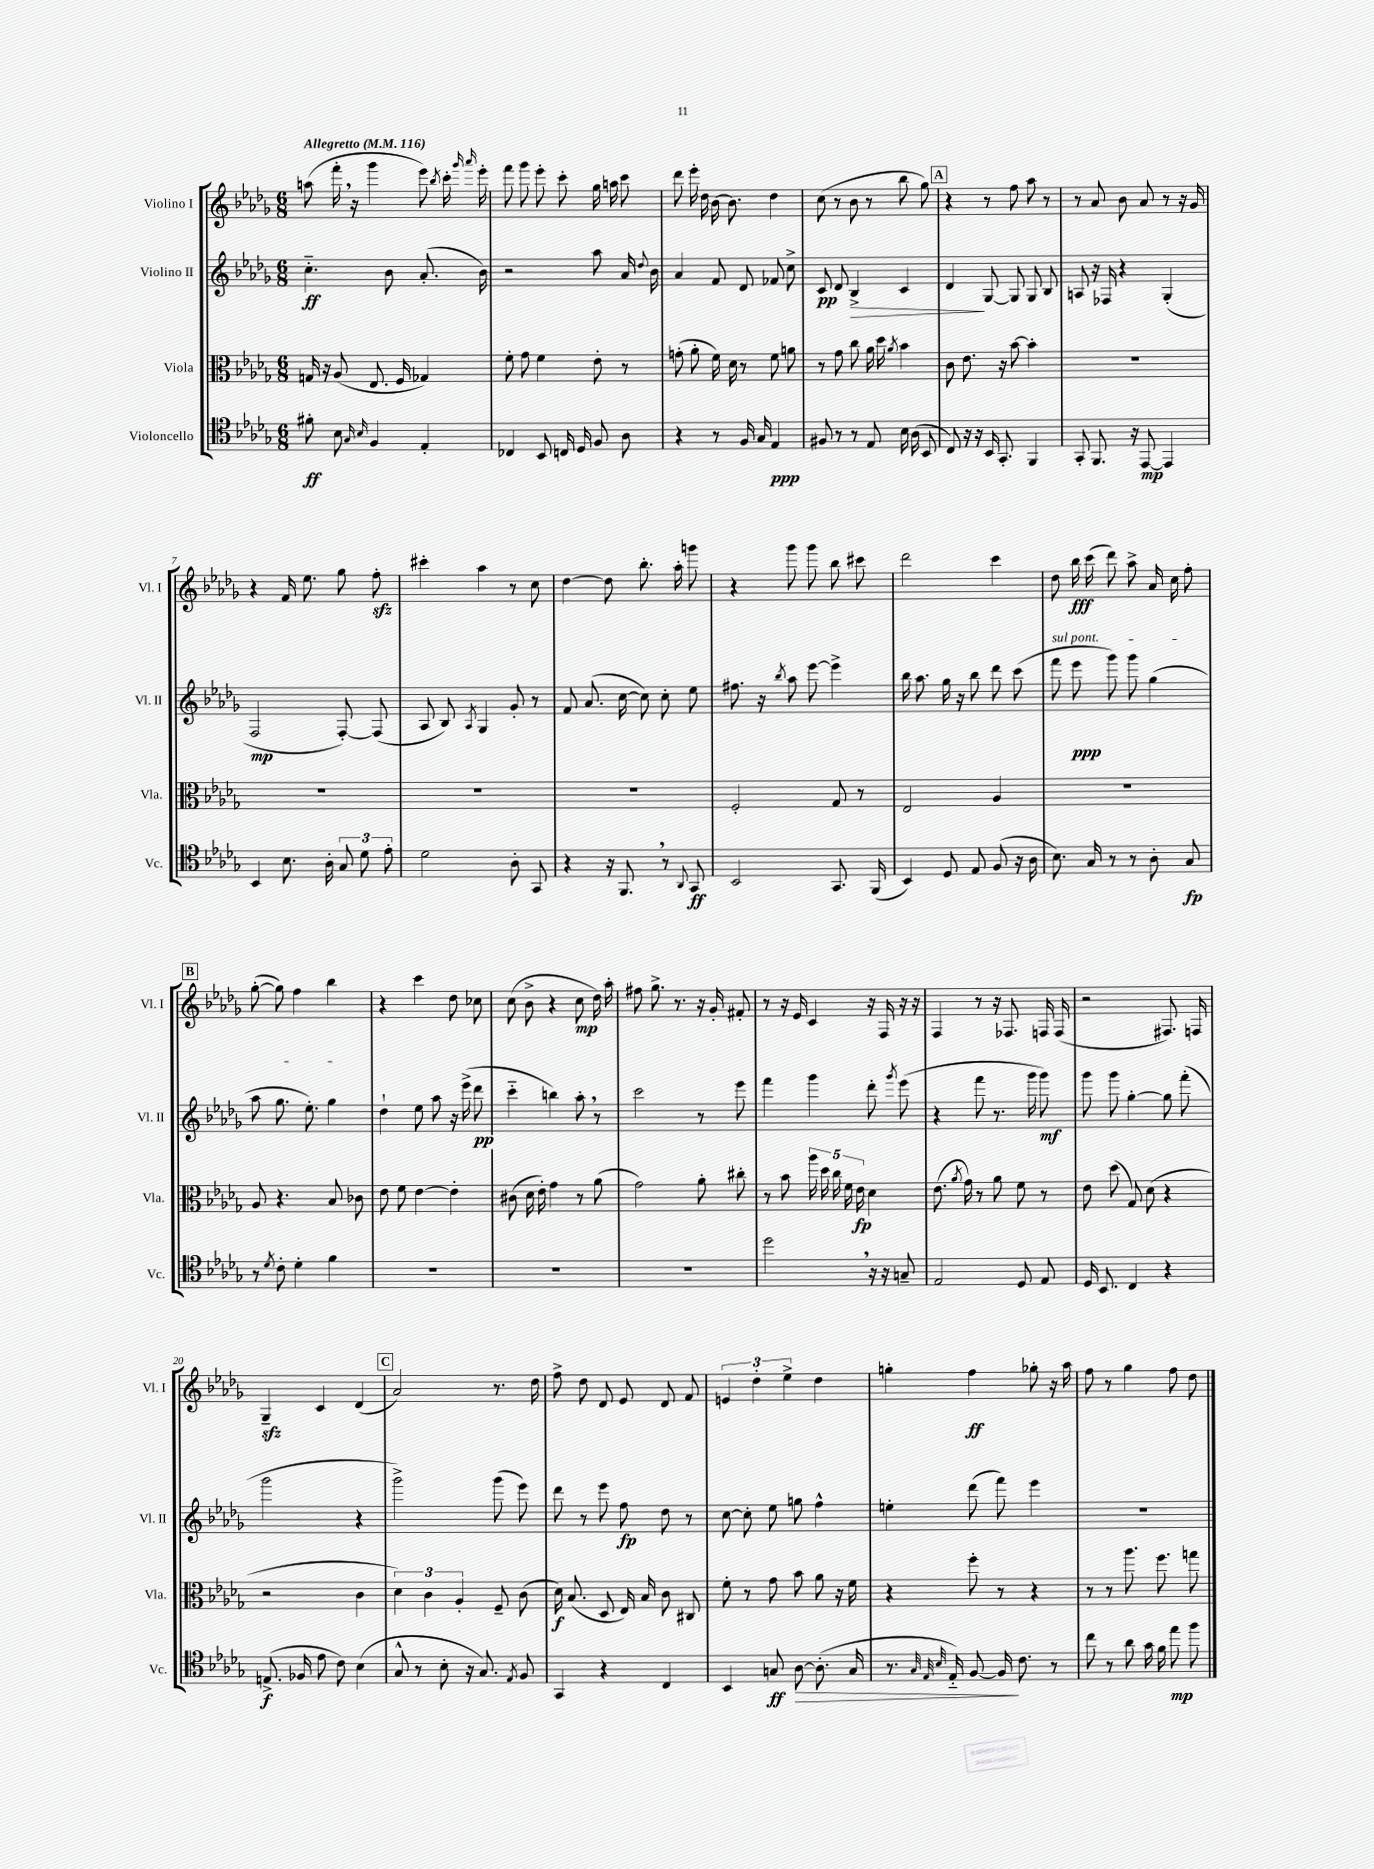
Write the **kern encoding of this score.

**kern	**kern	**kern	**kern
*staff4	*staff3	*staff2	*staff1
*clefC4	*clefC3	*clefG2	*clefG2
*k[b-e-a-d-g-]	*k[b-e-a-d-g-]	*k[b-e-a-d-g-]	*k[b-e-a-d-g-]
*M6/8	*M6/8	*M6/8	*M6/8
*MM116	*MM116	*MM116	*MM116
8f#'	16G	4.cc'~	(8aa
.	16r	.	.
8B-	(8A-	.	16fff'
.	.	.	16r
16qqG-	.	.	.
16qqB-	.	.	.
4F	8.E-	.	4ggg-
.	.	8b-	.
.	16F	.	.
4E-'	4G-)	(8.a-'	8eee-)
.	.	.	8qbb-
.	.	.	16ccc'
.	.	.	16qqggg-
.	.	.	16qqaaa-
.	.	16b-)	16eee-'
=	=	=	=
4C-	8f'	2r	8fff
.	8g-	.	8ggg-
8BB-	4f	.	8eee-'
16C	.	.	8ccc'
16D-	.	.	.
8F	8e-'	8aa-	16gg-
.	.	.	16aa
8A-	8r	16a-	8ccc
.	.	8qqdd-	.
.	.	16b-	.
=	=	=	=
4r	(8g'	4a-	8ddd-
.	8a-'	.	16eee-'
.	.	.	16dd-
8r	16f)	8f	[16b-
.	16d-	.	8.b-]
16F	8r	8d-	.
16G-	.	.	.
4E-	8f	8f-	4dd-
.	8a	8cc^	.
=	=	=	=
8F#	8r	8c	(8cc
8r	8g-	8d-	8r
8r	8cc	4B-^	8b-
8E-	16a-	.	8r
.	16dd-	.	.
.	8qa-	.	.
16B-	4b-	4c	8bb-
(16A-	.	.	.
8BB-	.	.	8gg-)
=	=	=	=
8C)	8c	4d-	4r
16r	8.e-	.	.
16r	.	.	.
16BB-	.	[8G-	8r
8.GG-'	16r	.	.
.	[8b-	8G-]	8ff
4FF	4b-']	8G-	8aa-
.	.	8B-	8r
=	=	=	=
8GG-'	2.r	8A	8r
8.FF	.	16r	8a-
.	.	16F-	.
.	.	4r	8b-
16r	.	.	.
[8EE-	.	.	8a-
4EE-]	.	(4G-'	8r
.	.	.	16r
.	.	.	16g-
=	=	=	=
4BB-	2.r	2F	4r
8.B-	.	.	16f
.	.	.	8.ee-
16A-'	.	.	.
12G-	.	[8F')	8gg-
12d-	.	.	.
.	.	(8F]	8ff'
12e-'	.	.	.
=	=	=	=
2d-	2.r	8A-	4ccc#'
.	.	8B-)	.
.	.	8qA-	.
.	.	4G-	4aa-
8A-'	.	8g-'	8r
8GG-	.	8r	8cc
=	=	=	=
4r	2.r	8f	[4dd-
.	.	(8.a-	.
16r	.	.	8dd-]
8.FF	.	[16cc	.
.	.	8cc])	8.bb-'
8r	.	8cc'	.
.	.	.	16aa-'
8qqAA-	.	.	.
8GG-	.	8ee-	8ggg
=	=	=	=
2BB-	2F'	8.ff#	4r
.	.	16r	.
.	.	8qbb-	.
.	.	8aa-	8ggg-
.	.	[8eee-	8ggg-
8.GG-	8G-	4eee-^]	8bb-
.	8r	.	8ccc#
(16FF	.	.	.
=	=	=	=
4BB-)	2E-	16bb-	2ddd-
.	.	8.aa-	.
8D-	.	16gg-	.
.	.	16r	.
8E-	.	8bb-	.
(8F	4A-	8ddd-	4ccc
16r	.	(8ccc	.
16A-	.	.	.
=	=	=	=
8.B-)	2.r	8fff	8dd-
.	.	8eee-	16bb-
16G-	.	.	(16ccc
8r	.	8ggg-)	8ddd-)
8r	.	8ggg-	8aa-^
8A-'	.	(4gg-	16a-
.	.	.	16cc
8G-	.	.	8ff'
=	=	=	=
8r	8A-	8aa-	([8gg-'
8qd-	.	.	.
8c'	4.r	8.gg-	8gg-])
4d-'	.	.	4ff
.	.	8.ee-')	.
4f	8B-	4gg-	4bb-
.	8c-	.	.
=	=	=	=
2.r	8e-	4dd-`	4r
.	8f	.	.
.	[4e-	8ee-	4ccc
.	.	8aa-	.
.	4e-']	16r	8dd-
.	.	(16eee-^	.
.	.	8ddd-	8cc-
=	=	=	=
2.r	(8c#	4ccc'~	(8cc
.	16d-	.	8b-^
.	16e-')	.	.
.	4g-	4bb)	4r
.	8r	8aa-'	8cc
.	(8a-	8r	16dd-)
.	.	.	16aa-'
=	=	=	=
2.r	2g-)	2ccc	8ff#
.	.	.	8.gg-^
.	.	.	8.r
.	8a-'	8r	16r
.	.	.	16g-'
.	8cc#'	8eee-	8f#'
=	=	=	=
2dd-	8r	4fff	8r
.	8b-	.	16r
.	.	.	16e-
.	20aa-	4ggg-	4c
.	20dd-	.	.
.	20cc	.	.
.	20f	.	.
.	20e-	.	.
16r	4d-	8ddd-'	16r
16r	.	.	16F
.	.	8qggg-	.
8G~	.	(8eee-	16r
.	.	.	16r
=	=	=	=
2E-	(8.e-	4r	4F
.	8qa-	.	.
.	16g-)	.	.
.	8r	8fff	8r
.	8a-	8.r	16r
.	.	.	8.F-
8D-	8f	.	.
.	.	16ggg-	.
8E-	8r	8ggg-)	16F
.	.	.	(16F
=	=	=	=
16D-	8e-	8ggg-	2r
8.BB-	.	.	.
.	(8dd-	8ggg-	.
4C	8G-)	[4gg-'	.
.	(8d-	.	.
4r	4r	8gg-]	8.F#)
.	.	(8fff'	.
.	.	.	16F
=	=	=	=
(8.E^	2r	2ggg-	4G-~
16F-	.	.	.
8e-	.	.	4c
8c)	.	.	.
(4B-	4c	4r	(4d-
=	=	=	=
8G-^^	6d-)	2ggg-^)	2a-)
8r	.	.	.
.	6c	.	.
8B-'	.	.	.
.	6A-'	.	.
16r	.	.	.
8.G-)	.	.	.
.	8F~	(8ggg-	8.r
8qE-	.	.	.
8F	(8c	8eee-)	.
.	.	.	16dd-
=	=	=	=
4GG-	16d-)	8ddd-	8ff^
.	(8.B-	.	.
.	.	8r	8dd-
4r	8D-	8eee-	8d-
.	16E-)	8ff	8e-
.	16B-	.	.
4C	8c	8dd-	8d-
.	8C#	8r	8f
=	=	=	=
4BB-	8f'	[8cc	6e
.	8r	8cc']	.
.	.	.	6dd-'
8G	8g-	8ee-	.
.	.	.	6ee-^
[8A-	8b-	8gg	.
(8.A-']	8a-	4ff^^	4dd-
.	16r	.	.
16G	16f	.	.
=	=	=	=
8.r	4r	4ee'	4gg'
32qqG-	.	.	.
32qqE-	.	.	.
32qqB-	.	.	.
16E-'~)	.	.	.
[8F	8ff'	(8ddd-	4ff
16F]	8r	8fff)	.
8.c	.	.	.
.	4r	4eee-	8gg-'
8r	.	.	16r
.	.	.	16aa-
=	=	=	=
8cc	8r	2.r	8ff
8r	8r	.	8r
8a-	8.aa-	.	4gg-
16g-	.	.	.
16f	8.ff	.	.
8ee-	.	.	8ff
8ff	8gg	.	8dd-
==	==	==	==
*-	*-	*-	*-
